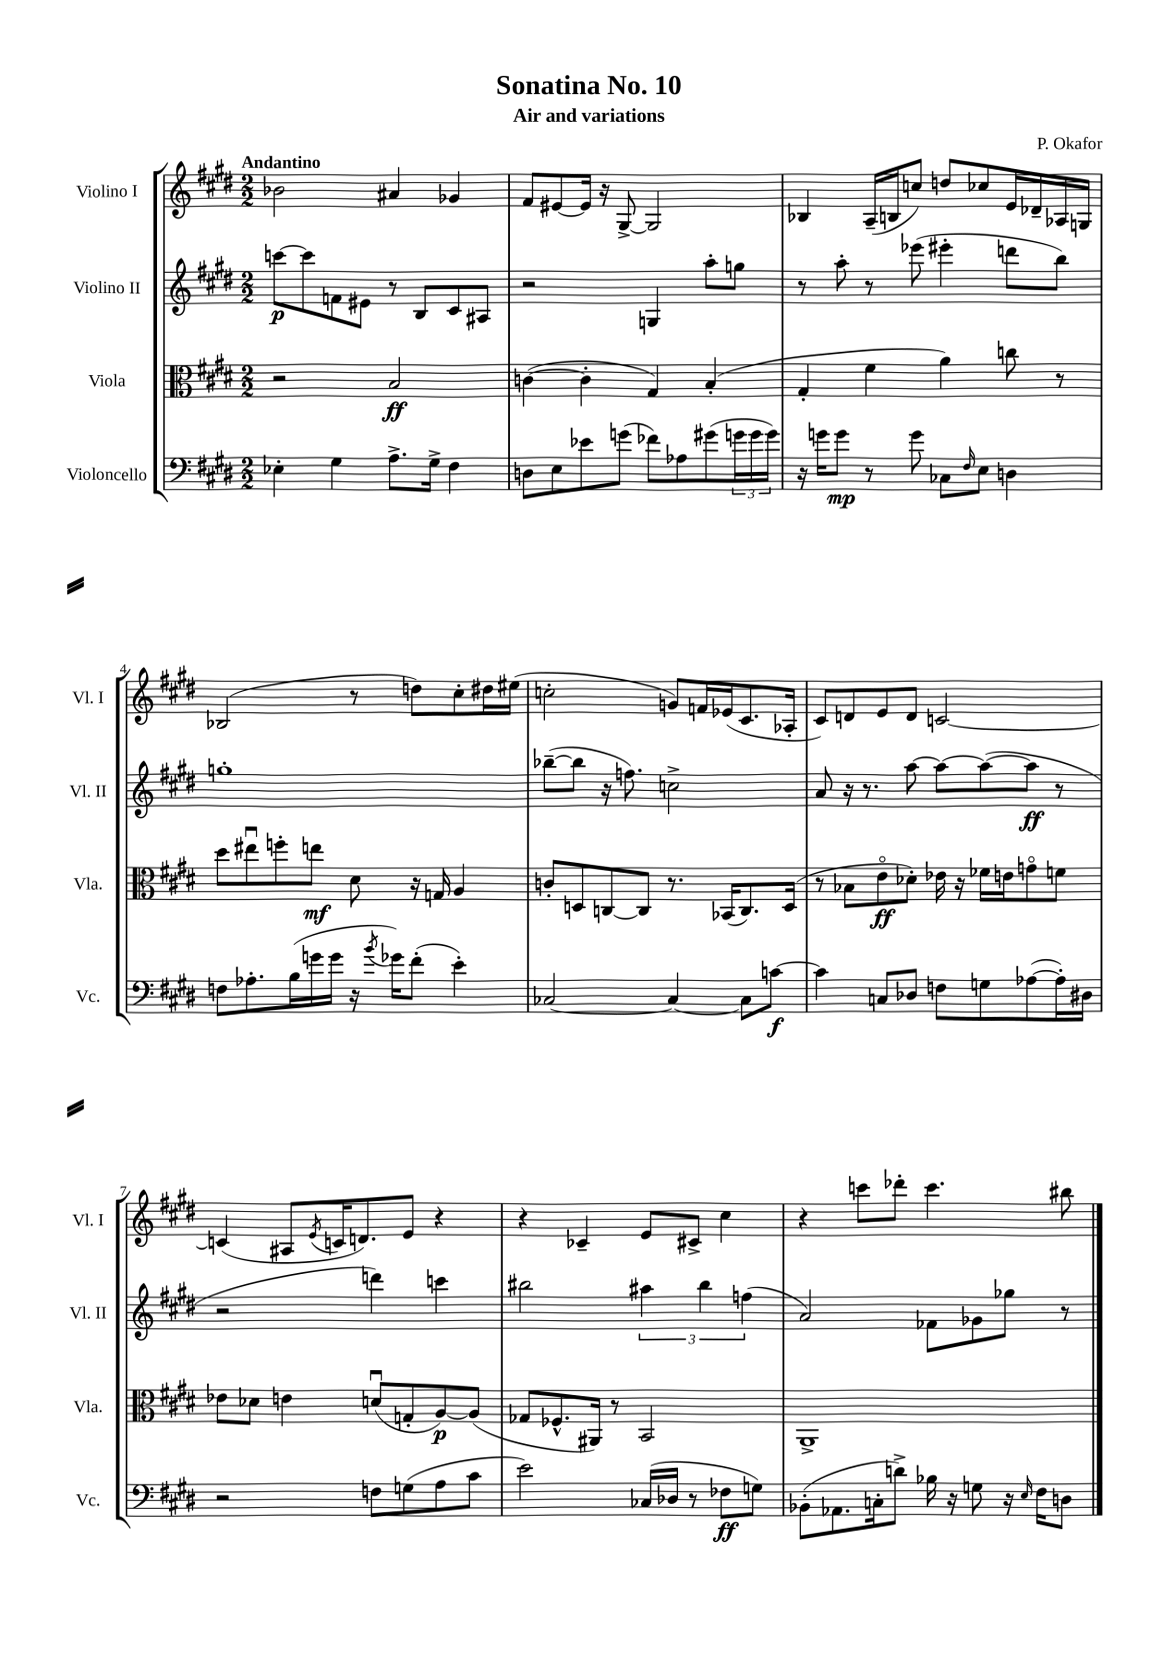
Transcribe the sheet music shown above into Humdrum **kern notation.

**kern	**kern	**kern	**kern
*staff4	*staff3	*staff2	*staff1
*clefF4	*clefC3	*clefG2	*clefG2
*k[f#c#g#d#]	*k[f#c#g#d#]	*k[f#c#g#d#]	*k[f#c#g#d#]
*M2/2	*M2/2	*M2/2	*M2/2
4E-'	2r	[8ccc	2b-
.	.	8ccc]	.
4G#	.	8f	.
.	.	8e#	.
8.A^	2B	8r	4a#
.	.	8B	.
16G#^	.	.	.
4F#	.	8c#	4g-
.	.	8A#	.
=	=	=	=
8D	([4c	2r	8f#
8E	.	.	[8e#
8e-	4c']	.	16e#]
.	.	.	16r
(8g	.	.	[8G#^
8f-)	4G#)	4G	2G#]
8A-	.	.	.
(8g#	(4B'	8aa'	.
24g	.	8gg	.
24g	.	.	.
24g)	.	.	.
=	=	=	=
16r	4G#'	8r	4B-
16g	.	.	.
8g	.	8aa'	.
8r	4f#	8r	(16A~
.	.	.	16B
8g	.	(8eee-	8cc)
8C-	4a)	4eee#'	8dd
16qqF#	.	.	.
8E	.	.	8cc-
4D	8cc	8ddd	16e
.	.	.	16d-~
.	8r	8bb)	16A-
.	.	.	16G
=	=	=	=
8F	8dd#	1gg'	(2B-
8.A-'	8ee#u	.	.
.	8ff'	.	.
(16B	.	.	.
16g	8ee	.	.
16g	.	.	.
16r	8d#	.	8r
8qb	.	.	.
16g-)	.	.	.
(8f#'	16r	.	8dd)
.	16G	.	.
4e')	4A	.	8cc#'
.	.	.	16dd#
.	.	.	(16ee#
=	=	=	=
[2C-	8c'	([8bb-~	2cc'
.	8D	8bb-]	.
.	[8C	16r	.
.	.	8.ff)	.
.	8C]	.	.
4C-_	8.r	2cc^	8g)
.	.	.	16f
.	(16BB-	.	(16e-
8C-]	8.C)	.	8.c#
[8c	.	.	.
.	(16D	.	16A-'
=	=	=	=
4c]	8r	8a	8c#)
.	8B-	16r	8d
.	.	8.r	.
8C	8eo	.	8e
8D-	8d-')	[8aa	8d
8F	16e-	8aa_	[2c
.	16r	.	.
8G	16f-	(8aa_	.
.	16e	.	.
([8A-	8go	8aa]	.
16A-'])	8f	8r	.
16D#	.	.	.
=	=	=	=
2r	8e-	2r	(4c]
.	8d-	.	.
.	4e	.	8A#
.	.	.	8qe
.	.	.	16c
.	.	.	8.d)
8F	(8du	4ddd)	.
(8G	8G'	.	8e
8A	[8A)	4ccc	4r
8c#	(8A]	.	.
=	=	=	=
2e)	8G-	2bb#	4r
.	8.F-^^	.	.
.	.	.	4c-~
.	16AA#)	.	.
.	8r	.	.
(16C-	2BB	6aa#	8e
16D-	.	.	.
8r	.	.	8c#^
.	.	6bb#	.
8F-	.	.	4cc#
.	.	(6ff	.
8G)	.	.	.
=	=	=	=
(8BB-'	1AA^	2a)	4r
8.AA-	.	.	.
.	.	.	8ccc
16C'	.	.	.
8d^)	.	.	8ddd-'
16B-	.	8f-	4.ccc
16r	.	.	.
8G	.	8g-	.
16r	.	8gg-	.
16qqE	.	.	.
16F#	.	.	.
8D	.	8r	8bb#
==	==	==	==
*-	*-	*-	*-
